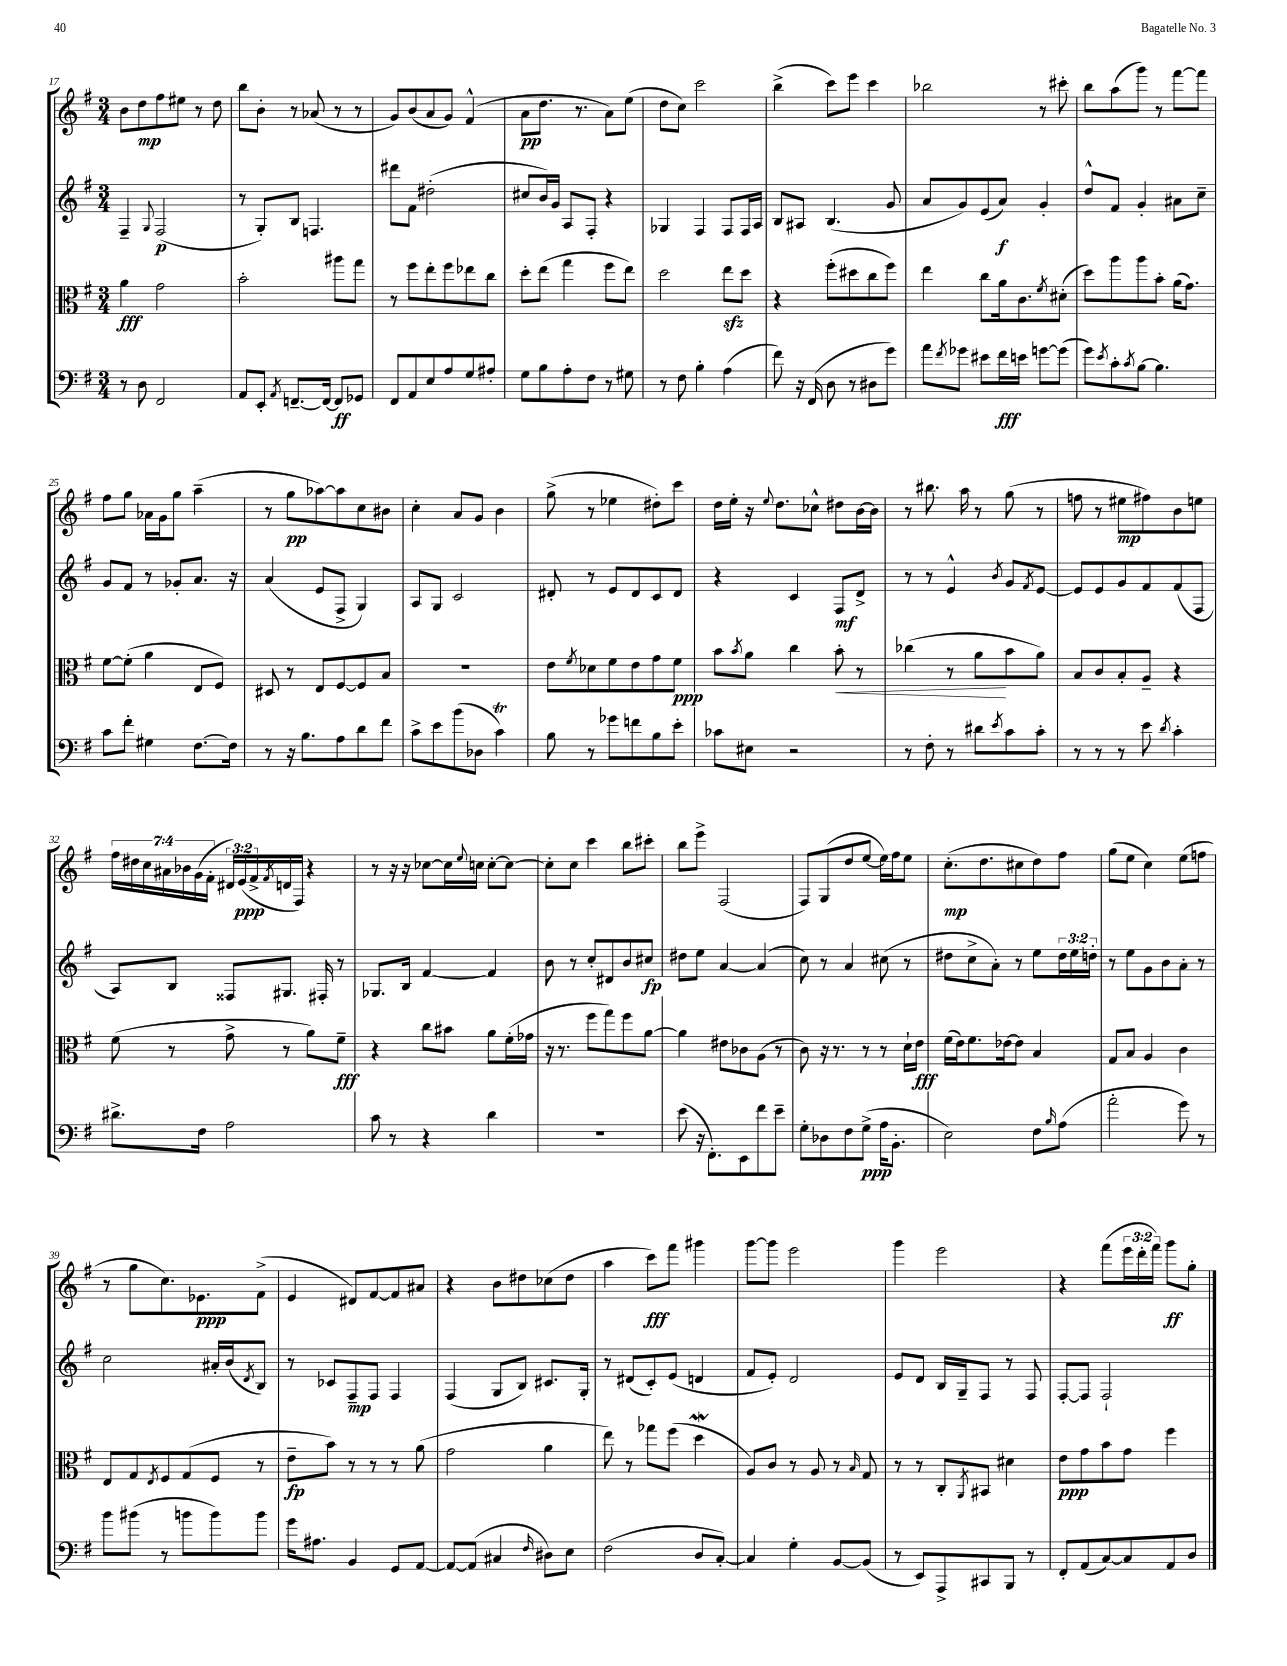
<<
\new StaffGroup <<
\new Staff = "s0" {
    \clef treble \key g \major \numericTimeSignature \time 3/4 \override Staff.TupletNumber.text = #tuplet-number::calc-fraction-text
    b'8 d''8\mp fis''8 eis''8 r8 d''8 |
    b''8 b'8-. r8 aes'8( r8 r8 |
    g'8) b'8( a'8 g'8) fis'4-^( |
    a'8\pp d''8. r8. a'8) e''8( |
    d''8 c''8) c'''2 |
    b''4->( c'''8) e'''8 c'''4 |
    bes''2 r8 cis'''8-. |
    b''8 a''8( g'''8) r8 fis'''8~ fis'''8 |
    fis''8 g''8 aes'16 g'16 g''8 a''4--( |
    r8 g''8\pp aes''8~) aes''8 c''8 bis'8 |
    c''4-. a'8 g'8 b'4 |
    g''8->( r8 ees''4 dis''8-.) c'''8 |
    d''16 e''16-. r16 \appoggiatura { e''8 } d''8. ces''8-^ dis''8 b'16~ b'16 |
    r8 bis''8. a''16 r8 g''8( r8 |
    f''8 r8 eis''8\mp fis''8) b'8 e''8 |
    \tuplet 7/4 { fis''16 dis''16 c''16 ais'16 bes'16 g'16( fis'16-. } \tuplet 3/2 { dis'16) e'16\ppp( fis'16-> } \acciaccatura { fis'8 } d'16 fis16) r4 |
    r8 r16 r16 ces''8~ ces''16 \appoggiatura { e''8 } c''16 c''8~-. c''8~ |
    c''8-. c''8 c'''4 b''8 cis'''8-. |
    b''8 e'''8-> fis2( |
    fis8) g8( d''8 e''8~ e''16) fis''16 e''8 |
    c''8.-.\mp( d''8. cis''8 d''8) fis''8 |
    g''8( e''8 c''4) e''8( f''8 |
    r8 g''8 c''8.) ees'8.\ppp fis'8->( |
    e'4 dis'8) fis'8~ fis'8 ais'8 |
    r4 b'8 dis''8 ces''8( dis''8 |
    a''4 c'''8\fff) fis'''8 gis'''4 |
    g'''8~ g'''8 e'''2 |
    g'''4 e'''2 |
    r4 fis'''8( \tuplet 3/2 { e'''16 d'''16-. fis'''16) } g'''8\ff g''8-. \bar "|." |
}
\new Staff = "s1" {
    \clef treble \key g \major \numericTimeSignature \time 3/4 \override Staff.TupletNumber.text = #tuplet-number::calc-fraction-text
    fis4-- \appoggiatura { g8 } fis2\p( |
    r8 g8-.) b8 f4. |
    dis'''8 fis'8 dis''2-.( |
    cis''8 b'16) g'16 a8 fis8-. r4 |
    ges4 fis4 fis8 fis16 a16 |
    b8 ais8 b4.( g'8 |
    a'8 g'8) e'8( a'8\f) g'4-. |
    d''8-^ fis'8 g'4-. ais'8 c''8-- |
    g'8 fis'8 r8 ges'8-. a'8. r16 |
    a'4( e'8 fis8-> g4) |
    a8 g8 c'2 |
    dis'8-. r8 e'8 dis'8 c'8 dis'8 |
    r4 c'4 fis8\mf d'8-> |
    r8 r8 e'4-^ \acciaccatura { b'8 } g'8 \acciaccatura { fis'8 } e'8~ |
    e'8 e'8 g'8 fis'8 fis'8( fis8 |
    a8) b8 fisis8 gis8. fis16-. r8 |
    ges8. b16 fis'4~ fis'4 |
    b'8 r8 c''8-. dis'8 b'8 cis''8\fp |
    dis''8 e''8 a'4~ a'4( |
    c''8) r8 a'4 cis''8( r8 |
    dis''8 c''8-> a'8-.) r8 e''8 \tuplet 3/2 { dis''16 e''16 d''16-. } |
    r8 e''8 g'8 b'8 a'8-. r8 |
    c''2 ais'16-. b'16( \acciaccatura { d'8 } b8) |
    r8 ces'8 fis8--\mp fis8 fis4 |
    fis4( g8 b8) cis'8. g16-. |
    r8 dis'8( c'8-.) e'8( d'4 |
    fis'8 e'8-.) d'2 |
    e'8 d'8 b16 g16-- fis8 r8 fis8 |
    fis8~-. fis8 fis2-! \bar "|." |
}
\new Staff = "s2" {
    \clef alto \key g \major \numericTimeSignature \time 3/4
    a'4\fff g'2 |
    b'2-. ais''8 g''8 |
    r8 fis''8 e''8-. fis''8 ees''8 c''8 |
    d''8-. e''8( g''4 fis''8 e''8) |
    d''2 e''8\sfz d''8 |
    r4 fis''8-.( dis''8 c''8 fis''8) |
    e''4 c''8 a'16 c'8. \acciaccatura { fis'8 } dis'8-.( |
    d''8) a''8 a''8 b'8-. a'16( g'8.) |
    fis'8~ fis'8-.( a'4 e8 fis8) |
    dis8 r8 e8 fis8~ fis8 b8 |
    R2. |
    e'8 \acciaccatura { fis'8 } des'8 fis'8 e'8 g'8 fis'8\ppp |
    b'8 \acciaccatura { b'8 } a'8 c''4 b'8-.\< r8 |
    ces''4( r8 a'8\! b'8 a'8) |
    b8 c'8 b8-. a8-- r4 |
    fis'8( r8 g'8-> r8 a'8) fis'8--\fff |
    r4 c''8 bis'8 a'8 fis'16-.( ges'16 |
    r16 r8. fis''8 g''8) fis''8 a'8~ |
    a'4 eis'8 ces'8 a8( r8 |
    c'8) r16 r8. r8 r8 d'16-! e'16\fff |
    fis'16( e'16) fis'8. ees'16~ ees'8 b4 |
    g8 b8 a4 c'4 |
    e8 g8 \acciaccatura { e8 } fis8 g8( fis8 r8 |
    e'8--\fp b'8) r8 r8 r8 a'8( |
    g'2 a'4 |
    e''8) r8 ges''8 fis''8( d''4\mordent |
    a8) c'8 r8 a8 r8 \grace { b16 } g8 |
    r8 r8 c8-. \acciaccatura { a,8 } bis,8 dis'4 |
    e'8\ppp g'8 b'8 g'8 fis''4 \bar "|." |
}
\new Staff = "s3" {
    \clef bass \key g \major \numericTimeSignature \time 3/4
    r8 d8 fis,2 |
    a,8 e,8-. \acciaccatura { a,8 } f,8.~-- f,16~ f,8\ff ges,8 |
    fis,8 a,8 e8 a8 g8 ais8-. |
    g8 b8 a8-. fis8 r8 gis8 |
    r8 fis8 b4-. a4( |
    fis'8) r16 fis,16( d8 r8 dis8 g'8) |
    a'8 \acciaccatura { fis'8 } ges'8 eis'8 fis'16\fff e'16 g'8~ g'8( |
    g'8) \acciaccatura { e'8 } c'8-. \acciaccatura { c'8 } b8~ b4. |
    c'8 fis'8-. gis4 fis8.~ fis16 |
    r8 r16 b8. a8 d'8 fis'8 |
    c'8-> e'8 b'8( des8 c'4\trill) |
    b8 r8 ges'8 f'8 b8 e'8-. |
    ces'8 eis8 r2 |
    r8 fis8-. r8 dis'8 \acciaccatura { e'8 } c'8 c'8-. |
    r8 r8 r8 e'8 \acciaccatura { d'8 } c'4-. |
    dis'8.-> fis16 a2 |
    c'8 r8 r4 d'4 |
    R2. |
    e'8( r16 fis,8.-.) e,8 fis'8 e'8-- |
    g8-. des8 fis8 g8->\ppp( a16 b,8.-. |
    e2) fis8 \grace { b16 } a8( |
    a'2-. g'8) r8 |
    b'8 bis'8( r8 b'8 b'8) b'8 |
    g'16 ais8. b,4 g,8 a,8~ |
    a,8~ a,8( cis4 \grace { fis16 } dis8) e8 |
    fis2( d8 c8~-.) |
    c4 g4-. b,8~ b,8( |
    r8 e,8) a,,8-> cis,8 b,,8 r8 |
    fis,8-. a,8( c8~) c8 a,8 d8 \bar "|." |
}
>>
>>
\layout { \context { \Score currentBarNumber = #17 } }
